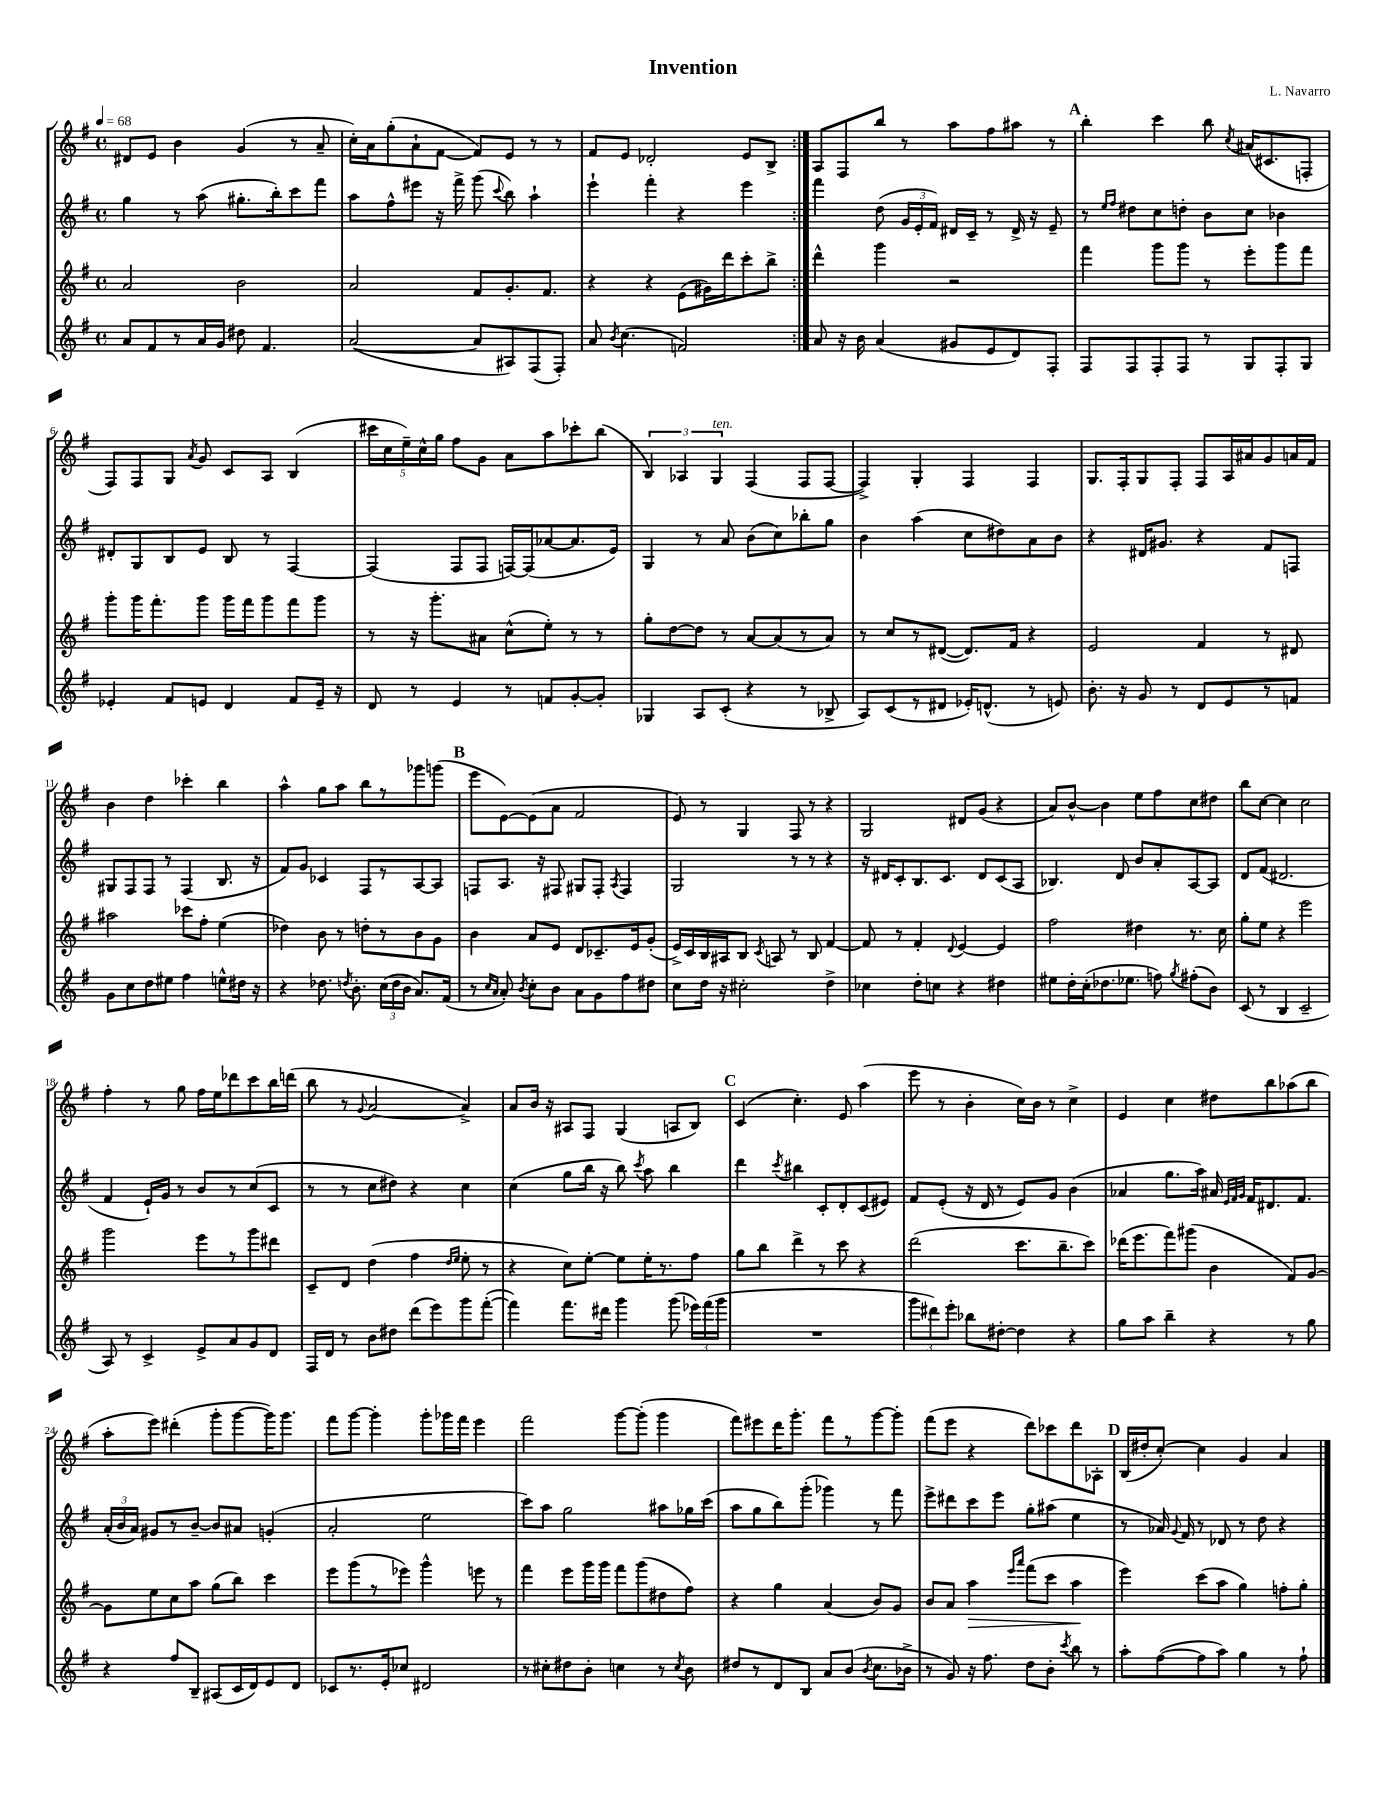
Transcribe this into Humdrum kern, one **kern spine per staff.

**kern	**kern	**kern	**kern
*staff4	*staff3	*staff2	*staff1
*clefG2	*clefG2	*clefG2	*clefG2
*k[f#]	*k[f#]	*k[f#]	*k[f#]
*M4/4	*M4/4	*M4/4	*M4/4
*met(c)	*met(c)	*met(c)	*met(c)
*MM68	*MM68	*MM68	*MM68
8a/L	2a/	4gg\	8d#/L
8f#/	.	.	8e/J
8r	.	8r	4b\
16a/L	.	(8aa\	.
16g/JJ	.	.	.
8dd#\	2b\	8.gg#'\L	(4g/
4.f#/	.	.	.
.	.	16bb'\k)	.
.	.	8ccc\	8r
.	.	8fff#\J	8a~/
=	=	=	=
([2a/	2a/	8aa\L	16cc'\LL)
.	.	.	16a\J
.	.	8ff#^^\	(8gg'\
.	.	8eee#\J	8a`\
.	.	16r	[8f#\J
.	.	16fff#^\	.
8a/]L	8f#/L	(8ggg\	8f#/]L)
.	.	8qqccc/	.
8A#/)	8.g'/	8bb\)	8e/J
(8F#/	.	4aa`\	8r
.	8.f#/J	.	.
8F#'/J)	.	.	8r
=	=	=	=
8a/	4r	4eee`\	8f#/L
8qb/	.	.	.
(4.cc\	.	.	8e/J
.	4r	4fff#'\	2d-'/
2f/)	(8e\L	4r	.
.	16g#\L)	.	.
.	16ddd\J	.	.
.	8ccc'\	4eee\	8e/L
.	8bb^\J	.	8B^/J
=:|!	=:|!	=:|!	=:|!
8a/	4ddd^^\	4fff#\	8A/L
16r	.	.	8F#/
16b\	.	.	.
(4a/	4ggg\	(8dd\	8bb/J
.	.	24g/LL	8r
.	.	24e'/	.
.	.	24f#/JJ)	.
8g#/L	2r	16d#/LL	8aa\L
.	.	16c~/JJ	.
8e/	.	8r	8ff#\
8d/)	.	16d#^/	8aa#\J
.	.	16r	.
8F#'/J	.	8e~/	8r
=	=	=	=
8F#/L	4fff#\	8r	4bb'\
.	.	16qqee/LL	.
.	.	16qqff#/JJ	.
8F#/	.	8dd#\L	.
8F#'/	8ggg\L	8cc\	4ccc\
8F#/J	8ggg\J	8dd'\J	.
8r	8r	8b\L	8bb\
.	.	.	8qcc/
8G/L	8eee'\L	8cc\J	(16a#/LK
.	.	.	8.c#/
8F#'/	8ggg\	4b-\	.
8G/J	8fff#\J	.	8F'/J
=	=	=	=
4e-'/	8ggg'\L	8d#'/L	8F#/L)
.	16ggg\K	8G/	8F#/
.	8.fff#'\	.	.
8f#/L	.	8B/	8G/J
.	.	.	8qa/
8e/J	8ggg\J	8e/J	8g/
4d/	16ggg\LL	8B/	8c/L
.	16fff#\J	.	.
.	8ggg\	8r	8A/J
8f#/L	8fff#\	[4F#/	(4B/
16e~/Jk	8ggg\J	.	.
16r	.	.	.
=	=	=	=
8d/	8r	(4F#/]	20ccc#\LL
.	.	.	20cc\
.	.	.	20ee~\)
8r	16r	.	.
.	.	.	20cc^^\
.	8.ggg'\L	.	.
.	.	.	20gg\JJ
4e/	.	8F#/L	8ff#\L
.	8a#\J	8F#/J	8g\J
8r	(8cc^^\L	[16F/LL)	8a\L
.	.	(16F/]J	.
8f/L	8ee'\J)	[8a-/	8aa\
[8g'/	8r	8.a-/]	8ccc-'\
8g'/]J	8r	.	(8bb\J
.	.	16e/Jk)	.
=	=	=	=
4G-/	8gg'\L	4G/	6B/)
.	[8dd\	.	.
.	.	.	6A-/
8A/L	8dd\]J	8r	.
.	.	.	6G/
(8c'/J	8r	8a/	.
4r	[8a/L	(8b\L	(4F#/
.	(8a/]	8cc\)	.
8r	8r	8bb-'\	8F#/L
8B-^/	8a/J)	8gg\J	[8F#/J
=	=	=	=
8A/L)	8r	4b\	4F#^/])
(8c/	8cc/L	.	.
8r	8r	(4aa\	4G'/
8d#/J	([8d#/J	.	.
16e-'/LK)	8.d#/]L)	8cc\L	4F#/
(8.d^^/J	.	.	.
.	.	8dd#\)	.
.	16f#/Jk	.	.
8r	4r	8a\	4F#/
8e/)	.	8b\J	.
=	=	=	=
8.b'\	2e/	4r	8.G/L
16r	.	.	16F#'/k
8g/	.	16d#/LK	8G/
.	.	8.g#/J	.
8r	.	.	8F#'/J
8d/L	4f#/	4r	8F#/L
8e/	.	.	16A/L
.	.	.	16a#/J
8r	8r	8f#/L	8g/
8f/J	8d#/	8F/J	16a/L
.	.	.	16f#/JJ
=	=	=	=
8g\L	2aa#\	8G#/L	4b\
8cc\	.	8F#/	.
8dd\	.	8F#/J	4dd\
8ee#\J	.	8r	.
4ff#\	8ccc-\L	(4F#/	4ccc-'\
.	8ff#'\J	.	.
8ee^^\L	(4ee\	8.B/	4bb\
16dd#\Jk	.	.	.
16r	.	16r	.
=	=	=	=
4r	4dd-\)	8f#/L)	4aa^^\
.	.	8g/J	.
8.dd-\	8b\	4c-/	8gg\L
.	8r	.	8aa\J
8qdd/	.	.	.
8.b'\	.	.	.
.	8dd'\L	8F#/L	8bb\L
(24cc\LL	8r	8r	8r
24dd\	.	.	.
24b\JJ	.	.	.
8.a/L)	8b\	[8A/	8ggg-\
.	8g\J	8A/]J	(8ggg\J
(16f#/Jk	.	.	.
=	=	=	=
8r	4b\	8F/L	8eee\L
16qqcc/LL	.	.	.
16qqa/JJ	.	.	.
8a'/)	.	8.A/J	[8e\)
8qb/	.	.	.
8cc'\L	8a/L	.	(8e\]
.	.	16r	.
8b\J	8e/J	8F#/	8a\J
8a\L	8d/L	8G#/L	2f#/
8g\	8.c-~/	8F#'/J	.
.	.	8qA/	.
8ff#\	.	4F#/	.
.	16e/k	.	.
8dd#\J	(8g'/J	.	.
=	=	=	=
8cc\L	16e^/LL)	2G/	8e/)
.	16c/	.	.
16dd\Jk	16B/	.	8r
16r	16A#/J	.	.
2cc#'\	8B/J	.	4G/
.	8qc/	.	.
.	8A/	.	.
.	8r	8r	8F#/
.	8B/	8r	8r
4dd^\	[4f#/	4r	4r
=	=	=	=
4cc-\	8f#/]	16r	2G/
.	.	16d#/LK	.
.	8r	8c'/	.
8dd'\L	4f#'/	8.B/	.
8cc\J	.	.	.
.	.	8.c/J	.
.	8qqd/	.	.
4r	[4e/	.	8d#/L
.	.	8d#/L	(8g/J
4dd#\	4e/]	(8c/	4r
.	.	8A/J	.
=	=	=	=
8ee#\L	2ff#\	4.B-/)	8a/L)
16dd'\L	.	.	[8b^^/J
(16cc'\J	.	.	.
8.dd-\	.	.	4b\]
.	.	8d/	.
8.ee-\J	.	.	.
.	4dd#\	8b/L	8ee\L
8ff\)	.	8a'/	8ff#\
8qgg/	.	.	.
(8ff#'\L	8.r	[8A/	8cc\
8b\J)	.	8A/]J	8dd#\J
.	16cc\	.	.
=	=	=	=
(8c/	8gg'\L	8d/L	8bb\L
8r	8ee\J	(8f#/J	[8cc\J
4B/	4r	2.d#/	4cc\]
2c~/	2eee\	.	2cc\
=	=	=	=
8A/)	2ggg\	4f#/	4ff#'\
8r	.	.	.
4c^/	.	16e`/LL)	8r
.	.	16g/JJ	.
.	.	8r	8gg\
8e^/L	8eee\L	8b/L	16ff#\LL
.	.	.	16ee\J
8a/	8r	8r	8ddd-\
8g/	8ggg\	(8cc/	8ccc\
8d/J	8ddd#\J	8c/J	16bb\L
.	.	.	(16ddd\JJ
=	=	=	=
16F#/LL	8c~/L	8r	8bb\
16d/JJ	.	.	.
8r	8d/J	8r	8r
.	.	.	8qqg/
8b\L	(4dd\	8cc\L	[2a/
8dd#\J	.	8dd#\J)	.
(8ddd\L	4ff#\	4r	.
8eee\)	.	.	.
.	16qqdd/LL	.	.
.	16qqee/JJ	.	.
8ggg\	8ee'\	4cc\	4a^/])
([8fff#'\J	8r	.	.
=	=	=	=
4fff#\])	4r	(4cc\	8a/L
.	.	.	16b/Jk
.	.	.	16r
8.fff#\L	8cc\L)	8gg\L	8A#/L
.	[8ee'\J	16bb\Jk	8F#/J
16ddd#\Jk	.	16r	.
4ggg\	8ee\]L	8bb\)	(4G/
.	.	8qccc/	.
.	16ee'\K	8aa\	.
.	8.r	.	.
(8ggg\	.	4bb\	8A/L
24eee-\LL)	8ff#\J	.	8B/J)
(24fff#\	.	.	.
24ggg\JJ	.	.	.
=	=	=	=
1r	8gg\L	4ddd\	(4c/
.	8bb\J	.	.
.	.	8qccc/	.
.	4ddd^\	4bb#\	4.cc'\)
.	8r	8c'/L	.
.	8ccc\	8d'/	8e/
.	4r	(8c/	(4aa\
.	.	8e#/J)	.
=	=	=	=
12ggg\L	(2ddd\	8f#/L	8eee\
12ddd#\)	.	.	.
.	.	(8e'/J	8r
12eee'\J	.	.	.
8bb-\L	.	16r	4b'\
.	.	16d/	.
[8dd#'\J	.	8r	.
4dd#\]	8.ccc\L	8e/L)	16cc\LL)
.	.	.	16b\JJ
.	.	8g/J	8r
.	8.bb~\	.	.
4r	.	(4b\	4cc^\
.	8ccc\J)	.	.
=	=	=	=
8gg\L	(16ddd-\LK	4a-/	4e/
.	8.eee\	.	.
8aa\J	.	.	.
4bb~\	8fff#\)	8.gg\L	4cc\
.	(8ggg#\J	.	.
.	.	16aa\Jk)	.
4r	4b\	16a#/	8dd#\L
.	.	32qqe/LLL	.
.	.	32qqf#/	.
.	.	32qqg/JJJ	.
.	.	16f#/LK	.
.	.	8.d#/	8bb\
8r	8f#/L)	.	(8aa-\
.	.	8.f#/J	.
8gg\	[8g/J	.	8bb\J
=	=	=	=
4r	8g\]L	(24a'/LL	8aa'\L
.	.	24b/	.
.	.	24a/JJ)	.
.	8ee\	8g#/L	8eee\J)
8ff#/L	8cc\	8r	(4ddd#'\
8B~/J	8aa\J	[8b~/J	.
(8A#/L	(8gg\L	8b/]L	8ggg'\L
16c/L	8bb\J)	8a#/J	[8ggg\
16d/J)	.	.	.
8e/	4ccc\	(4g'/	16ggg\]K)
.	.	.	8.ggg\J
8d/J	.	.	.
=	=	=	=
8c-/L	8eee\L	2a'/	8fff#\L
8.r	(8ggg\	.	[8ggg\J
.	8r	.	4ggg'\]
16e'/k	.	.	.
8cc-/J	8eee-\J)	.	.
2d#/	4ggg^^\	2ee\	8ggg'\L
.	.	.	16ggg-\L
.	.	.	16fff#\JJ
.	8eee\	.	4eee\
.	8r	.	.
=	=	=	=
8r	4fff#\	8ccc\L)	2fff#\
8cc#'\L	.	8aa\J	.
8dd#\	8eee\L	2gg\	.
8b'\J	16ggg\L	.	.
.	16ggg\JJ	.	.
4cc\	8fff#\L	.	[8ggg\L
.	(8ggg\	.	(8ggg'\]J
8r	8dd#\	8aa#\L	4ggg\
8qcc/	.	.	.
8b\	8ff#\J)	16gg-\L	.
.	.	(16ccc\JJ	.
=	=	=	=
8dd#/L	4r	8aa\L	8fff#\L)
8r	.	8gg\	8eee#\
8d/	4gg\	8bb\)	16ddd\K
.	.	.	8.ggg'\J
8B/J	.	(8ggg'\J	.
8a/L	(4a/	4ggg-\)	8fff#\L
(8b/J	.	.	8r
8qb/	.	.	.
8.cc\L	8b/L)	8r	[8ggg\
.	8g/J	8fff#\	8ggg'\]J
16b-^\Jk	.	.	.
=	=	=	=
8r	8b/L	8eee^\L	(8fff#\L
8g/)	8a/J	8ddd#\	8eee\J
16r	4aa\	8ccc\	4r
8.ff#\	.	.	.
.	.	8eee\J	.
.	16qqeee/LL	.	.
.	16qqaaa/JJ	.	.
8dd\L	(8fff#\L	8gg'\L	8ddd\L)
8b'\J	8ccc\J	(8aa#\J	8ccc-\
8qccc/	.	.	.
8bb\	4aa\	4ee\	8ddd\
8r	.	.	8A-'\J
=	=	=	=
8aa'\L	4eee\)	8r	(16B/LL
.	.	.	16dd#'/J
([8ff#\	.	16a-/)	[8cc'/J)
.	.	8qqg/	.
.	.	16f#/	.
8ff#\]	(8ccc\L	8r	4cc\]
8aa\J)	8aa\J	8d-/	.
4gg\	4gg\)	8r	4g/
.	.	8dd\	.
8r	8ff'\L	4r	4a/
8ff#`\	8gg'\J	.	.
==	==	==	==
*-	*-	*-	*-
